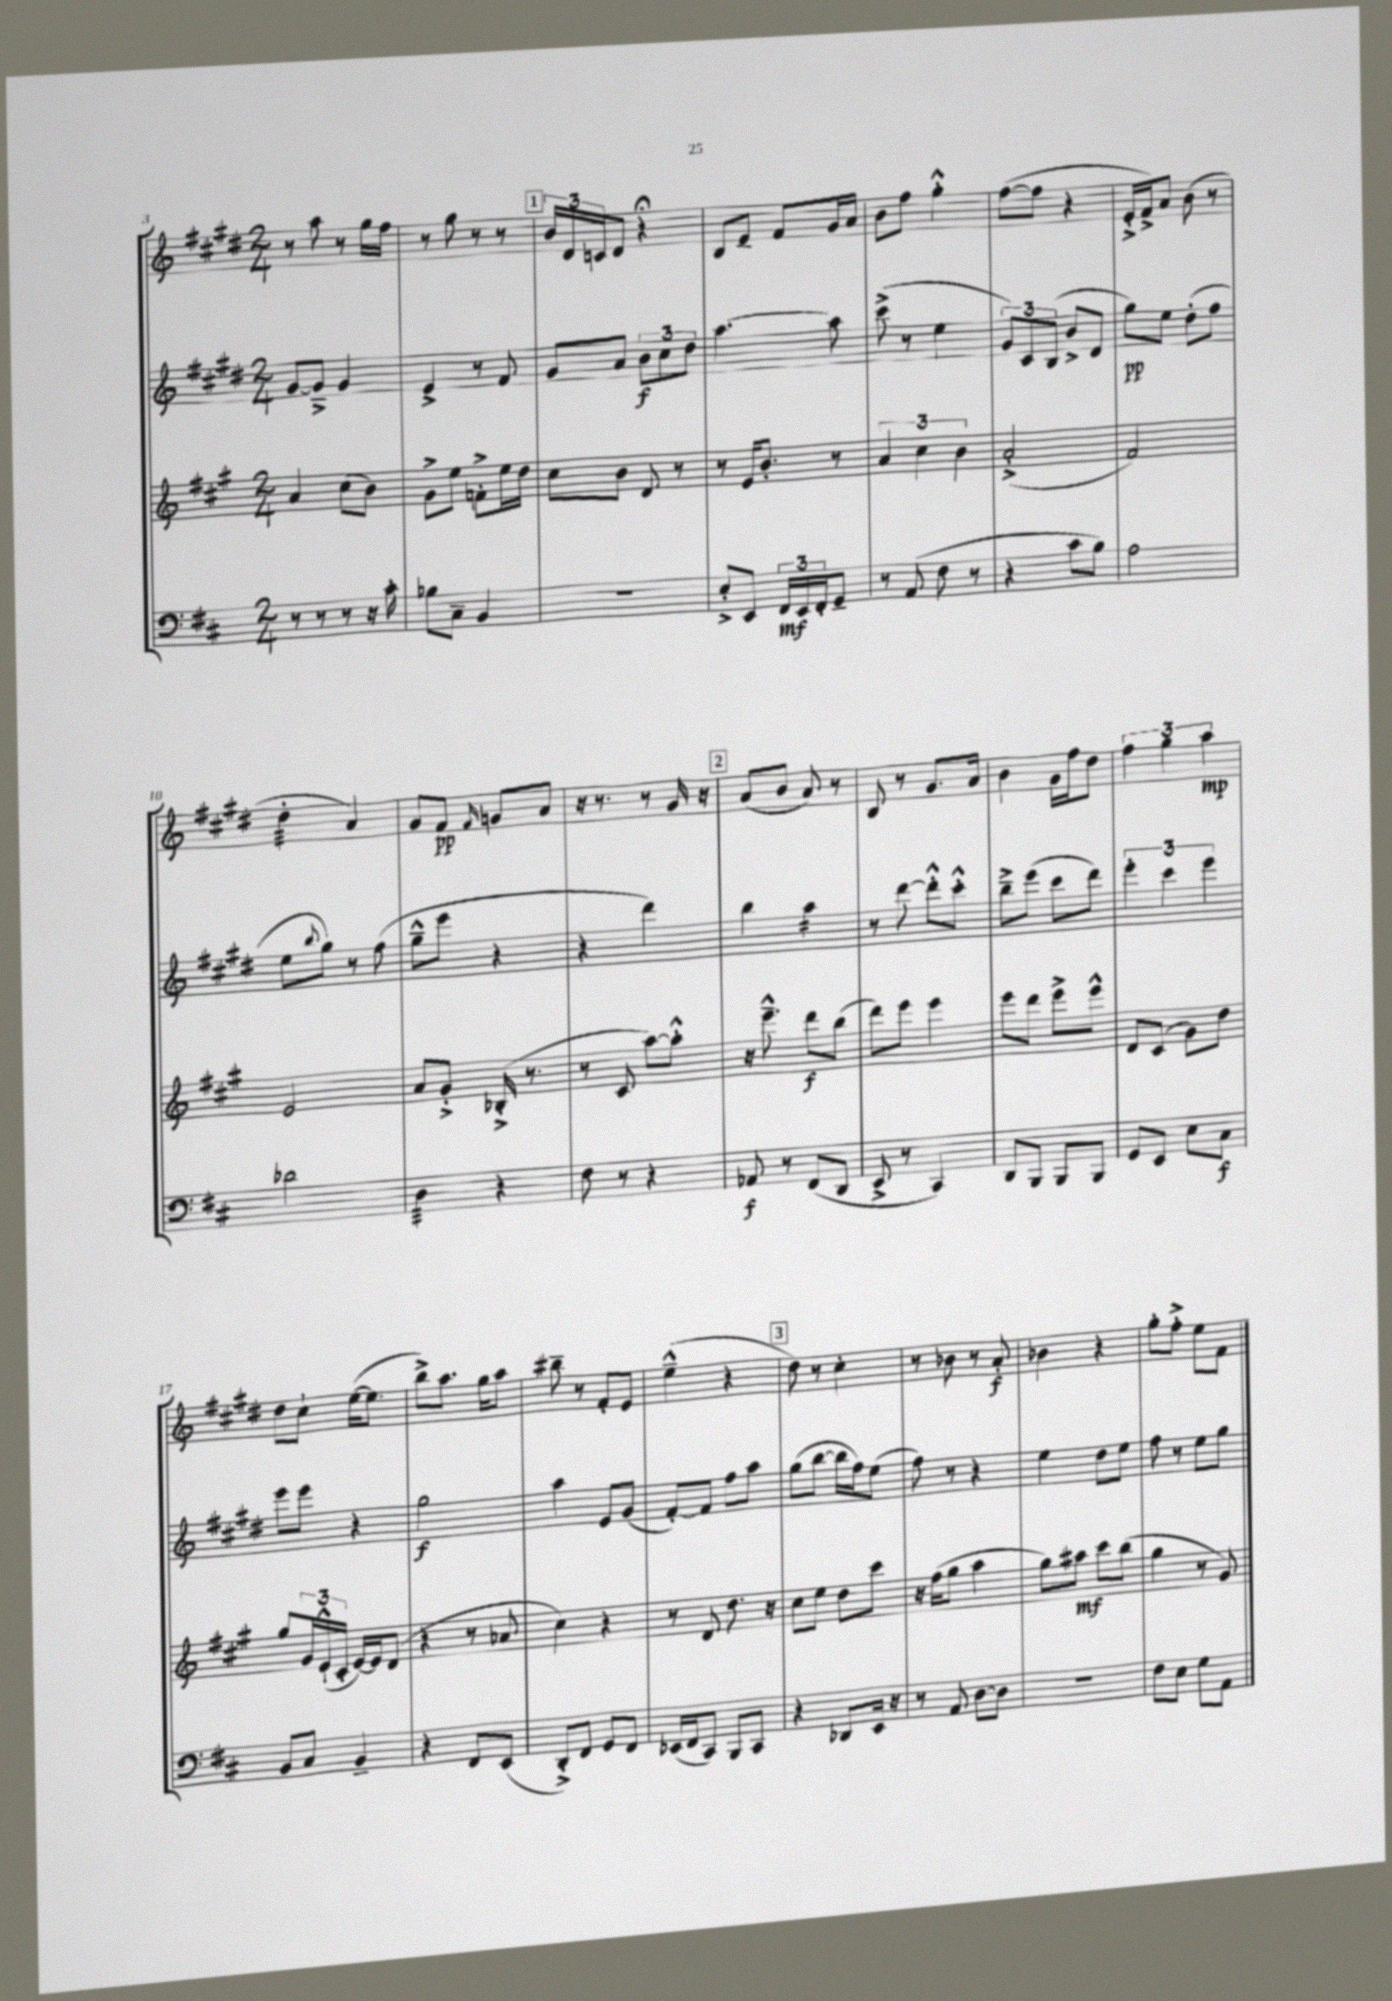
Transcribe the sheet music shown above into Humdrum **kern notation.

**kern	**kern	**kern	**kern
*staff4	*staff3	*staff2	*staff1
*clefF4	*clefG2	*clefG2	*clefG2
*k[f#c#]	*k[f#c#g#]	*k[f#c#g#d#]	*k[f#c#g#d#]
*M2/4	*M2/4	*M2/4	*M2/4
8r	4a	[8g#	8r
8r	.	8g#~^]	8aa
8r	(8cc#	4g#	8r
16r	8b)	.	16gg#
16c#'	.	.	16ff#
=	=	=	=
8B-	8g#^	4e^	8r
8C#~	8ee	.	8gg#
4BB	8f'^	8r	8r
.	16ee	8f#	8r
.	16dd	.	.
=	=	=	=
2r	8cc#	8g#	24b
.	.	.	24d#
.	.	.	24c
.	8b	8a	8d#
.	8d	12b	4r;
.	.	12cc#	.
.	8r	.	.
.	.	12dd#	.
=	=	=	=
8E'^	8r	[4.aa	8B
8EE	16e	.	8e~
.	8.b'	.	.
24FF#	.	.	8f#
24EE	.	.	.
24FF#'	.	.	.
8GG~	8r	8aa]	16g#
.	.	.	16a
=	=	=	=
8r	6a	(8ccc#^	8b
(8AA	.	8r	8ff#
.	6cc#	.	.
8F#	.	4ee	4gg#'^^
.	6b	.	.
8r	.	.	.
=	=	=	=
4r	(2a'^	12g#)	([8ff#
.	.	12c#	.
.	.	.	8ff#]
.	.	(12B	.
8c#	.	8b^	4r
8B)	.	8d#	.
=	=	=	=
2A	2f#)	8gg#)	16e'^
.	.	.	16f#^)
.	.	8ee	8a
.	.	(8dd#'	(8b
.	.	8ff#	8r
=	=	=	=
2d-	2e	8ee	4dd#'
.	.	8qqbb	.
.	.	8gg#)	.
.	.	8r	4a)
.	.	(8ff#	.
=	=	=	=
4D	8a	8gg#~^^	8g#
.	8g#'^	8eee	8f#
.	.	.	16qqf#
4r	(16B-'^	4r	8g
.	8.r	.	.
.	.	.	8a
=	=	=	=
8F#	8r	4r	16r
.	.	.	8.r
8r	8c#	.	.
4r	[8aa)	4ddd#)	8r
.	8aa'^^]	.	16g#
.	.	.	16r
=	=	=	=
8AA-	16r	4bb	(8a
.	8.eee~^^	.	.
8r	.	.	8b
(8FF#	8ddd	4aa	8a)
8DD	(8bb	.	8r
=	=	=	=
8EE^	8ddd)	8r	8B
8r	8eee	[8ddd#	8r
4CC#)	4eee	8ddd#'^^]	8.g#
.	.	8ccc#'^^	.
.	.	.	16a
=	=	=	=
8DD	8eee	8bb~^	4b
8BBB	8ddd	(8eee	.
8BBB	8eee^	8ccc#	16g#
.	.	.	16ff#
8BBB	8eee^^	8ddd#)	8dd#
=	=	=	=
8GG	8d	6eee'	6ff#
8EE	(8c#	.	.
.	.	6ccc#	6gg#
8E	8g#)	.	.
.	.	6eee	6aa
8C#	8dd	.	.
=	=	=	=
8BB	8gg#	8eee	8dd#
8C#	24g#	8eee	8cc#`
.	(24e`^^	.	.
.	24c#'	.	.
4BB~	[16e)	4r	([16ee
.	16e]	.	8.ee]
.	(8d	.	.
=	=	=	=
4r	4r	2gg#	8bb^)
.	.	.	8.aa
8FF#	8r	.	.
.	.	.	16gg#
(8EE	8a-	.	8aa
=	=	=	=
8DD'^)	4cc#)	4aa	8bb#~
8FF#	.	.	8r
8GG	4r	8e	8f#'
8FF#	.	(8g#	8e
=	=	=	=
(16EE-	8r	[8f#')	(4ee~^^
16FF#	.	.	.
8CC#)	8d	8f#]	.
8BBB	8.dd	8ff#	4r
8CC#	.	8aa	.
.	16r	.	.
=	=	=	=
4r	8cc#	(8gg#	8dd#)
.	8ee	[8bb	8r
8DD-	8dd	16bb]	4cc#'
.	.	16ff#)	.
16EE	8ccc#	(8ee	.
16r	.	.	.
=	=	=	=
8r	16r	8ff#)	8r
.	(16ff#	.	.
8AA	8gg#	8r	8b-
[8D	4aa	4r	8r
8D]	.	.	8a'
=	=	=	=
2r	8gg#)	4ee	4b-
.	8aa#	.	.
.	8ccc#	8dd#	4r
.	(8bb	8ee	.
=	=	=	=
8F#	4gg#	8ff#	8gg#'
8E	.	8r	8ff#'^
8G	8r	8ee	8ee
8AA	8g#)	8gg#	8f#
==	==	==	==
*-	*-	*-	*-
